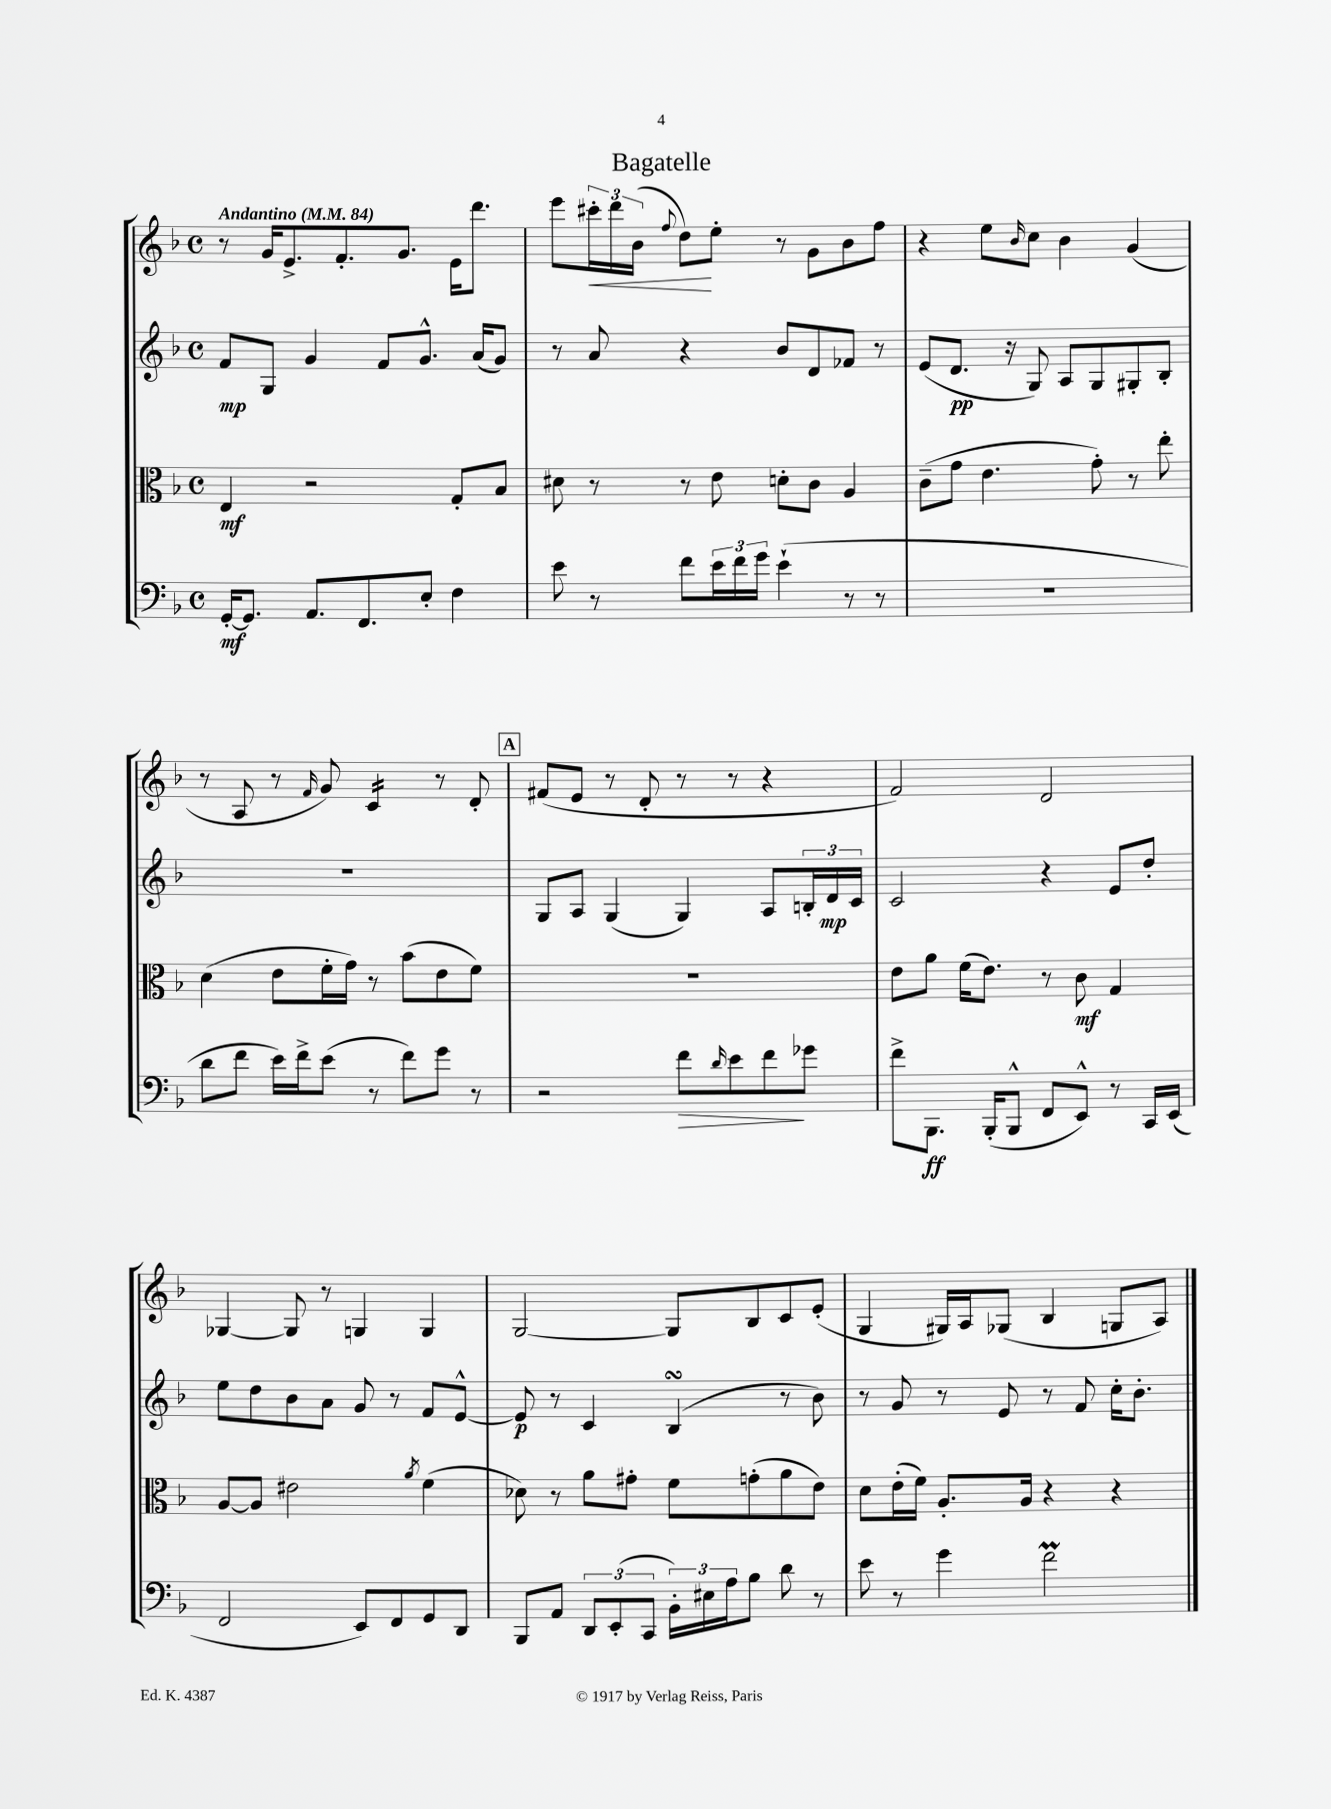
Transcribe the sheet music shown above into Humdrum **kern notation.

**kern	**dynam	**kern	**dynam	**kern	**dynam	**kern	**dynam
*part4	*part4	*part3	*part3	*part2	*part2	*part1	*part1
*staff4	*staff4	*staff3	*staff3	*staff2	*staff2	*staff1	*staff1
*clefF4	*	*clefC3	*	*clefG2	*	*clefG2	*
*k[b-]	*	*k[b-]	*	*k[b-]	*	*k[b-]	*
*M4/4	*	*M4/4	*	*M4/4	*	*M4/4	*
*met(c)	*	*met(c)	*	*met(c)	*	*met(c)	*
*MM84	*	*MM84	*	*MM84	*	*MM84	*
=1	=1	=1	=1	=1	=1	=1	=1
!	!	!	!	!	!	!LO:TX:a:B:t=Andantino	!
[16GG'/KL	mf	4E/	mf	8f/L	mp	8r	.
8.GG/J]	.	.	.	.	.	.	.
.	.	.	.	8G/J	.	16g/KL	.
.	.	.	.	.	.	8.e^/	.
8.AA/L	.	2r	.	4g/	.	.	.
.	.	.	.	.	.	8.f'/	.
8.FF/	.	.	.	.	.	.	.
.	.	.	.	8f/L	.	.	.
.	.	.	.	.	.	8.g/J	.
8E'/J	.	.	.	8.g^^/J	.	.	.
4F\	.	8G'/L	.	.	.	16e\KL	.
.	.	.	.	(16a/KL	.	8.ddd\J	.
.	.	8B-/J	.	8g/J)	.	.	.
=2	=2	=2	=2	=2	=2	=2	=2
8e\	.	8d#X\	.	8r	.	8eee\L	.
!	!	!	!	!	!	!	!LO:HP:b
8r	.	8r	.	8a/	.	24ccc#X'\L	<
.	.	.	.	.	.	24ddd\	.
.	.	.	.	.	.	(24b-\JJ	.
.	.	.	.	.	.	8qqff/	.
8f\L	.	8r	.	4r	.	8dd\L)	.
24e\L	.	8e\	.	.	.	8ee'\J	[
24f\	.	.	.	.	.	.	.
24g\JJ	.	.	.	.	.	.	.
(4e`\	.	8dn'\L	.	8b-/L	.	8r	.
.	.	8c\J	.	8d/	.	8g\L	.
8r	.	4A/	.	8f-X/J	.	8b-\	.
8r	.	.	.	8r	.	8ff\J	.
=3	=3	=3	=3	=3	=3	=3	=3
1r	.	(8c~\L	.	(8e/L	.	4r	.
.	.	8g\J	.	8.d/J	pp	.	.
.	.	4.e\	.	.	.	8ee\L	.
.	.	.	.	16r	.	.	.
.	.	.	.	.	.	16qqb-/	.
.	.	.	.	8G/)	.	8cc\J	.
.	.	.	.	8A/L	.	4b-\	.
.	.	8g'\)	.	8G/	.	.	.
.	.	8r	.	8G#X'/	.	(4g/	.
.	.	8ee'\	.	8B-'/J	.	.	.
!!LO:LB:g=z
=4	=4	=4	=4	=4	=4	=4	=4
8d\L	.	(4d\	.	1r	.	8r	.
8f\J	.	.	.	.	.	8A/	.
16e\LL)	.	8e\L	.	.	.	8r	.
16f^\J	.	.	.	.	.	.	.
.	.	.	.	.	.	16qqf/	.
(8e\J	.	16f'\L	.	.	.	8g/)	.
.	.	16g\JJ)	.	.	.	.	.
*	*	*	*	*	*	*tremolo	*
8r	.	8r	.	.	.	16c/LL	.
.	.	.	.	.	.	16c/	.
8f\L)	.	(8b-\L	.	.	.	16c/	.
.	.	.	.	.	.	16c/JJ	.
*	*	*	*	*	*	*Xtremolo	*
8g\J	.	8e\	.	.	.	8r	.
8r	.	8f\J)	.	.	.	8d'/	.
!!LO:REH:place=s1:t=A
=5	=5	=5	=5	=5	=5	=5	=5
2r	.	1r	.	8G/L	.	(8f#X/L	.
.	.	.	.	8A/J	.	8e/J	.
.	.	.	.	(4G/	.	8r	.
.	.	.	.	.	.	8d'/	.
!	!LO:HP:b	!	!	!	!	!	!
8f\L	>	.	.	4G/)	.	8r	.
16qqd/	.	.	.	.	.	.	.
8e\	.	.	.	.	.	8r	.
8f\	.	.	.	8A/L	.	4r	.
8g-X\J	]	.	.	24Bn'/L	.	.	.
.	.	.	.	24d/	mp	.	.
.	.	.	.	24c/JJ	.	.	.
=6	=6	=6	=6	=6	=6	=6	=6
8f^\L	.	8e\L	.	2c/	.	2f/)	.
8.BBB-\J	ff	8a\J	.	.	.	.	.
.	.	(16f\KL	.	.	.	.	.
(16BBB-'/KL	.	8.e\J)	.	.	.	.	.
8BBB-^^/J	.	.	.	.	.	.	.
8FF/L	.	8r	.	4r	.	2d/	.
8EE^^/J)	.	8c\	mf	.	.	.	.
8r	.	4G/	.	8e/L	.	.	.
16CC/LL	.	.	.	8dd'/J	.	.	.
(16EE/JJ	.	.	.	.	.	.	.
!!LO:LB:g=z
=7	=7	=7	=7	=7	=7	=7	=7
2FF/	.	[8A/L	.	8ee\L	.	[4G-X/	.
.	.	8A/J]	.	8dd\	.	.	.
.	.	2e#X\	.	8b-\	.	8G-/]	.
.	.	.	.	8a\J	.	8r	.
8EE/L)	.	.	.	8g/	.	4Gn/	.
8FF/	.	.	.	8r	.	.	.
.	.	8qa/	.	.	.	.	.
8GG/	.	(4f\	.	8f/L	.	4G/	.
8DD/J	.	.	.	[8e^^/J	.	.	.
=8	=8	=8	=8	=8	=8	=8	=8
8BBB-/L	.	8d-X\)	.	8e/]	p	[2G/	.
8AA/J	.	8r	.	8r	.	.	.
12DD/L	.	8a\L	.	4c/	.	.	.
(12EE'/	.	.	.	.	.	.	.
.	.	8g#X'\J	.	.	.	.	.
12CC/J	.	.	.	.	.	.	.
24BB-'\LL)	.	8f\L	.	(4B-sSSs/	.	8G/L]	.
24E#X\	.	.	.	.	.	.	.
24A\J	.	.	.	.	.	.	.
8B-\J	.	(8gn'\	.	.	.	8B-/	.
8d\	.	8a\	.	8r	.	8c/	.
8r	.	8e\J)	.	8b-\)	.	(8e'/J	.
=9	=9	=9	=9	=9	=9	=9	=9
8e\	.	8d\L	.	8r	.	4G/	.
8r	.	(16e'\L	.	8g/	.	.	.
.	.	16f\JJ)	.	.	.	.	.
4g\	.	8.A'/L	.	8r	.	16G#X/LL)	.
.	.	.	.	.	.	16A/J	.
.	.	.	.	8e/	.	(8G-X/J	.
.	.	16A/Jk	.	.	.	.	.
2fM\	.	4r	.	8r	.	4B-/	.
.	.	.	.	8f/	.	.	.
.	.	4r	.	16cc'\KL	.	8Gn/L	.
.	.	.	.	8.b-'\J	.	.	.
.	.	.	.	.	.	8A/J)	.
==	==	==	==	==	==	==	==
*-	*-	*-	*-	*-	*-	*-	*-
